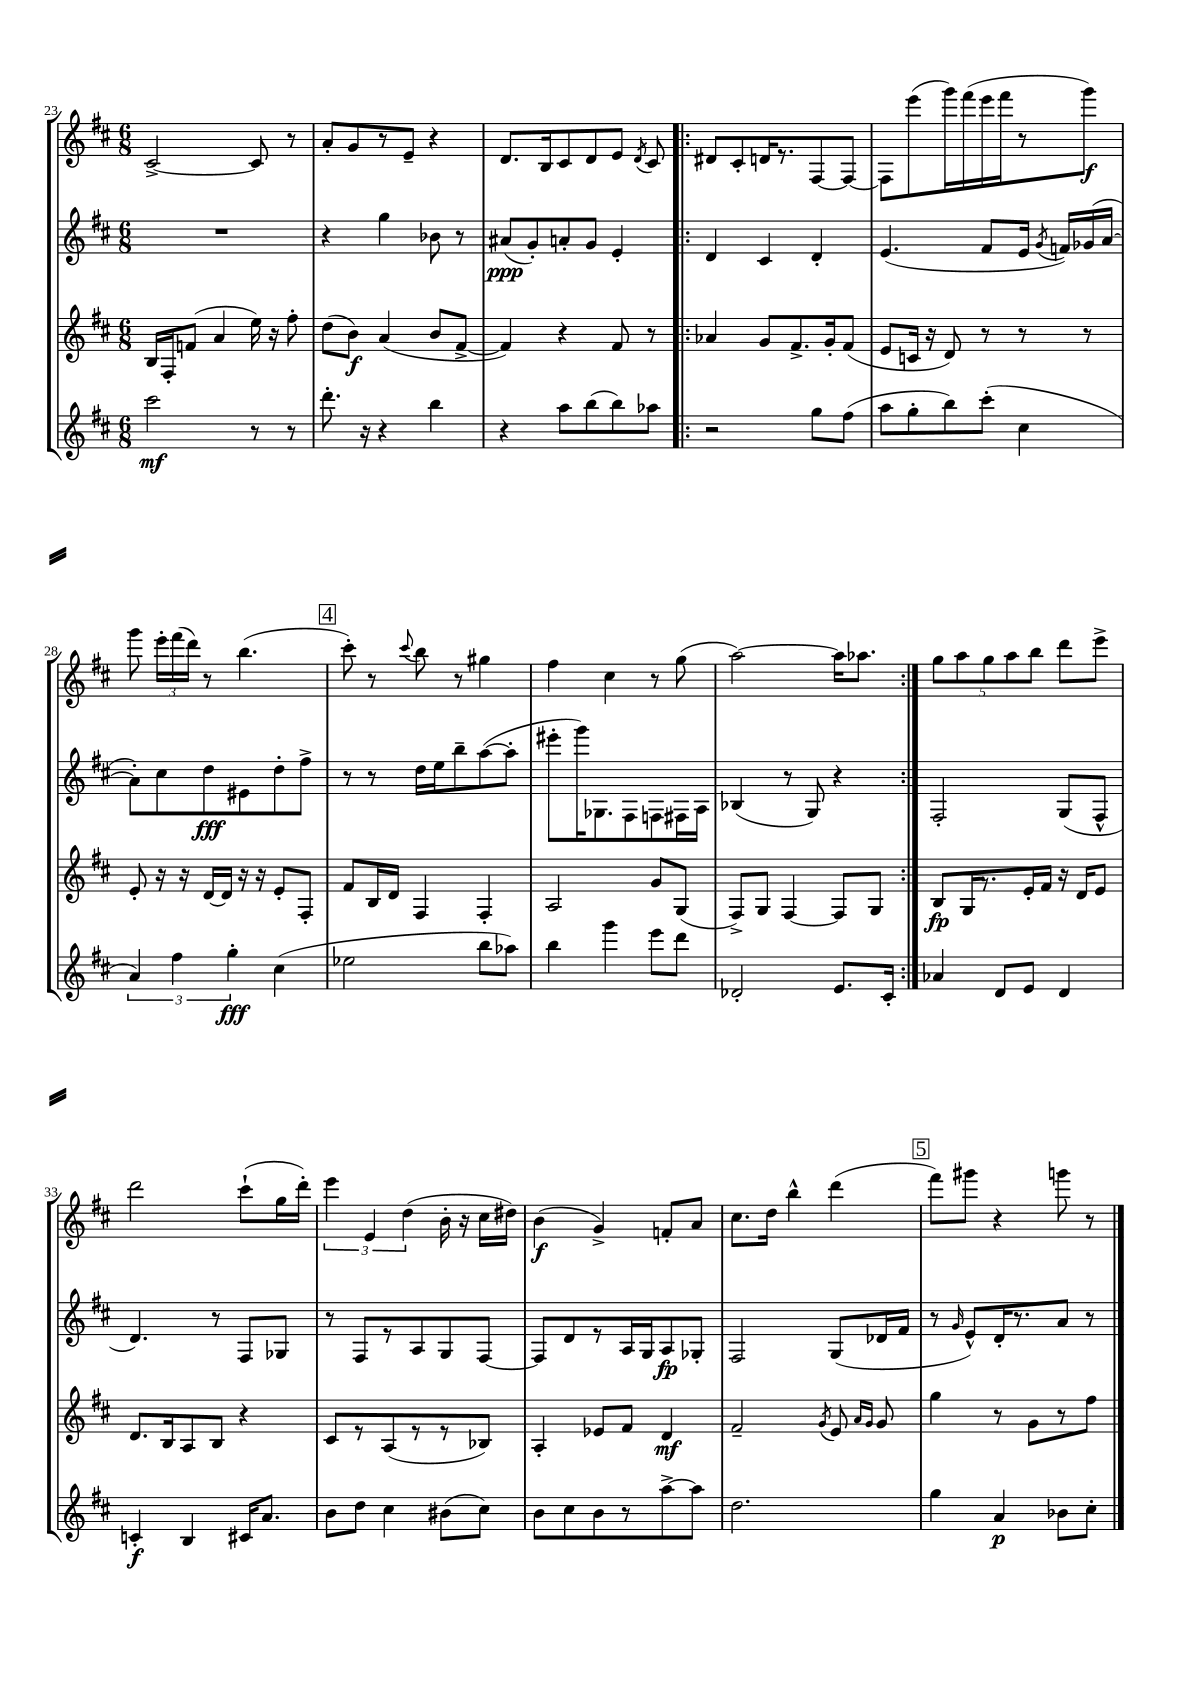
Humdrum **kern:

**kern	**kern	**kern	**kern
*staff4	*staff3	*staff2	*staff1
*clefG2	*clefG2	*clefG2	*clefG2
*k[f#c#]	*k[f#c#]	*k[f#c#]	*k[f#c#]
*M6/8	*M6/8	*M6/8	*M6/8
2ccc#\	16B/LL	2.r	[2c#^/
.	16F#'/J	.	.
.	(8f/J	.	.
.	4a/	.	.
8r	16ee\)	.	8c#/]
.	16r	.	.
8r	8ff#'\	.	8r
=	=	=	=
8.ddd'\	(8dd\L	4r	8a'/L
.	8b\J)	.	8g/
16r	.	.	.
4r	(4a/	4gg\	8r
.	.	.	8e~/J
4bb\	8b/L	8b-\	4r
.	[8f#^/J	8r	.
=	=	=	=
4r	4f#/])	(8a#/L	8.d/L
.	.	8g'/)	.
.	.	.	16B/k
8aa\L	4r	8a'/	8c#/
(8bb\	.	8g/J	8d/
8bb\)	8f#/	4e'/	8e/J
.	.	.	8qd/
8aa-\J	8r	.	8c#/
=!|:	=!|:	=!|:	=!|:
2r	4a-/	4d/	8d#/L
.	.	.	8c#'/
.	8g/L	4c#/	16d/K
.	.	.	8.r
.	8.f#^/	.	.
8gg\L	.	4d'/	[8F#/
.	16g'/k	.	.
(8ff#\J	(8f#/J	.	8F#/_J
=	=	=	=
8aa\L	8e/L	(4.e/	8F#\]L
8gg'\	16c/Jk	.	(8eee\
.	16r	.	.
8bb\)	8d/)	.	16ggg\L)
.	.	.	(16fff#\
(8ccc#'\J	8r	8f#/L	16eee\
.	.	.	16fff#\J
4cc#\	8r	16e/Jk	8r
.	.	8qg/	.
.	.	16f/LL)	.
.	8r	(16g-/	8ggg\J)
.	.	[16a/JJ	.
=	=	=	=
6a/)	8e'/	8a'\]L)	8ggg\
.	16r	8cc#\	24eee'\LL
6ff#\	.	.	(24fff#\
.	16r	.	.
.	.	.	24ddd\JJ)
.	[16d/LL	8dd\	8r
.	16d/]JJ	.	.
6gg'\	.	.	.
.	16r	8e#\	(4.bb\
.	16r	.	.
(4cc#\	8e'/L	8dd'\	.
.	8F#'/J	8ff#^\J	.
=	=	=	=
2ee-\	8f#/L	8r	8ccc#'\)
.	16B/L	8r	8r
.	16d/JJ	.	.
.	.	.	8qqccc#/
.	4F#/	16dd\LL	8bb\
.	.	16ee\J	.
.	.	8bb~\	8r
8bb\L	4F#'/	([8aa\	4gg#\
8aa-\J)	.	8aa'\]J	.
=	=	=	=
4bb\	2A/	8eee#'\L	4ff#\
.	.	16ggg\K)	.
.	.	8.G-\	.
4ggg\	.	.	4cc#\
.	.	8F#\	.
8eee\L	8g/L	8F\	8r
8ddd\J	(8G/J	16F#\L	(8gg\
.	.	16A\JJ	.
=	=	=	=
2d-'/	8F#^/L)	(4B-/	[2aa\)
.	8G/J	.	.
.	[4F#/	8r	.
.	.	8G/)	.
8.e/L	8F#/]L	4r	16aa\]LK
.	.	.	8.aa-\J
.	8G/J	.	.
16c#'/Jk	.	.	.
=:|!	=:|!	=:|!	=:|!
4a-/	8B/L	2F#'/	10gg\L
.	.	.	10aa\
.	16G/K	.	.
.	8.r	.	.
.	.	.	10gg\
8d/L	.	.	.
.	.	.	10aa\
8e/J	16e'/L	.	.
.	.	.	10bb\J
.	16f#/JJ	.	.
4d/	16r	(8G/L	8ddd\L
.	16d/LK	.	.
.	8e/J	8F#^^/J	8eee^\J
=	=	=	=
4c'/	8.d/L	4.d/)	2ddd\
.	16B/k	.	.
4B/	8A/	.	.
.	8B/J	8r	.
16c#/LK	4r	8F#/L	(8ccc#`\L
8.a/J	.	.	.
.	.	8G-/J	16gg\L
.	.	.	16ddd'\JJ)
=	=	=	=
8b\L	8c#/L	8r	6eee\
8dd\J	8r	8F#/L	.
.	.	.	6e/
4cc#\	(8A/	8r	.
.	.	.	(6dd\
.	8r	8A/	.
(8b#\L	8r	8G/	16b'\
.	.	.	16r
8cc#\J)	8B-/J)	[8F#/J	16cc#\LL
.	.	.	16dd#\JJ)
=	=	=	=
8b\L	4A'/	8F#/]L	(4b\
8cc#\	.	8d/	.
8b\	8e-/L	8r	4g^/)
8r	8f#/J	16A/L	.
.	.	16G/J	.
[8aa^\	4d/	8A/	8f'/L
8aa\]J	.	8G-'/J	8a/J
=	=	=	=
2.dd\	2f#~/	2F#/	8.cc#\L
.	.	.	16dd\Jk
.	.	.	4bb^^\
.	8qg/	.	.
.	8e/	(8G/L	(4ddd\
.	16qqa/LL	.	.
.	16qqg/JJ	.	.
.	8g/	16d-/L	.
.	.	16f#/JJ	.
=	=	=	=
4gg\	4gg\	8r	8fff#\L)
.	.	16qqg/	.
.	.	8e^^/L)	8ggg#\J
4a/	8r	16d'/K	4r
.	.	8.r	.
.	8g\L	.	.
8b-\L	8r	8a/J	8ggg\
8cc#'\J	8ff#\J	8r	8r
==	==	==	==
*-	*-	*-	*-
